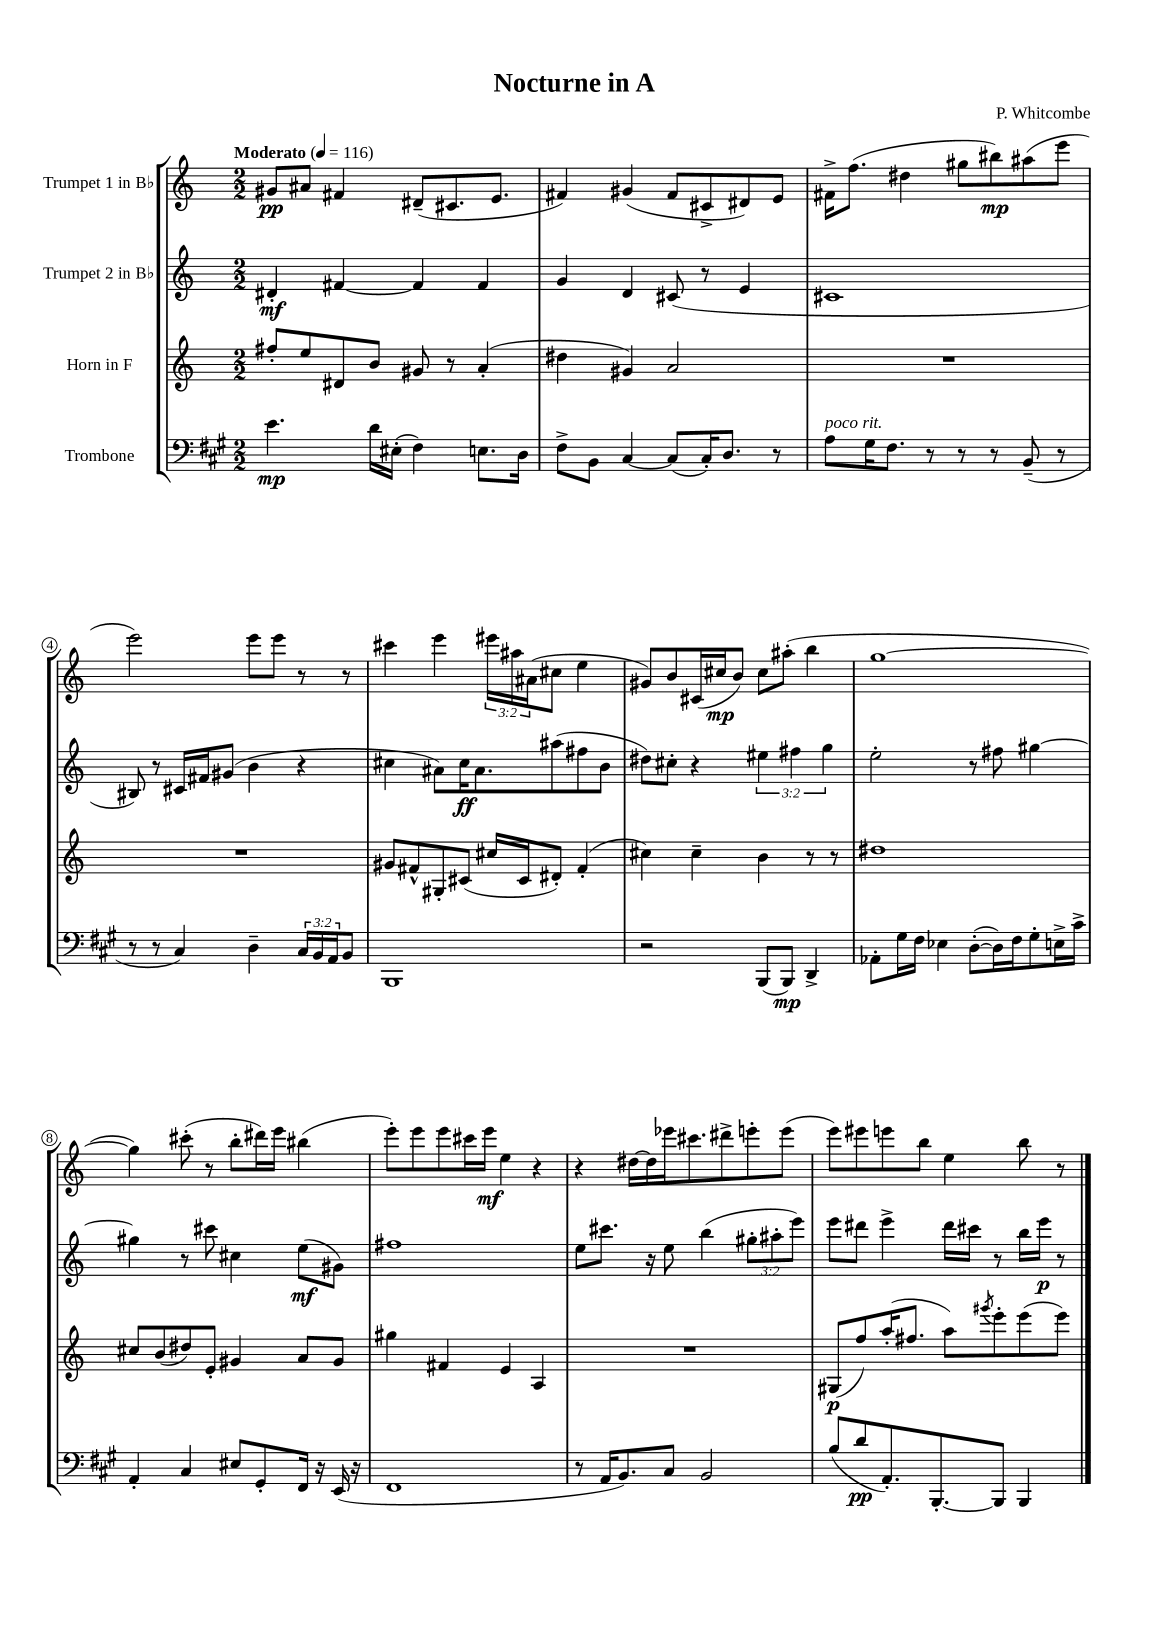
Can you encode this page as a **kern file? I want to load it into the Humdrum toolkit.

**kern	**kern	**kern	**kern
*staff4	*staff3	*staff2	*staff1
*clefF4	*clefG2	*clefG2	*clefG2
*k[f#c#g#]	*k[]	*k[]	*k[]
*M2/2	*M2/2	*M2/2	*M2/2
*MM116	*MM116	*MM116	*MM116
4.e\	8ff#'/L	4d#'/	8g#/L
.	8ee/	.	8a#/J
.	8d#/	[4f#/	4f#/
16d\LL	8b/J	.	.
(16E#'\JJ	.	.	.
4F#\)	8g#/	4f#/]	(8d#~/L
.	8r	.	8.c#/
8.E\L	(4a'/	4f#/	.
.	.	.	8.e/J
16D\Jk	.	.	.
=	=	=	=
8F#^\L	4dd#\	4g/	4f#/)
8BB\J	.	.	.
[4C#/	4g#/)	4d/	(4g#/
(8C#/]L	2a/	(8c#/	8f#/L
16C#'/K)	.	8r	8c#^/
8.D/J	.	.	.
.	.	4e/	8d#/)
8r	.	.	8e/J
=	=	=	=
8A\L	1r	1c#	16f#^\LK
.	.	.	(8.ff\J
16G#\K	.	.	.
8.F#\J	.	.	.
.	.	.	4dd#\
8r	.	.	.
8r	.	.	8gg#\L
8r	.	.	8bb#\)
(8BB~/	.	.	(8aa#\
8r	.	.	8eee\J
=	=	=	=
8r	1r	8B#/)	2eee\)
8r	.	8r	.
4C#/)	.	16c#/LL	.
.	.	16f#/J	.
.	.	(8g#/J	.
4D~\	.	4b\	8eee\L
.	.	.	8eee\J
24C#/LL	.	4r	8r
24BB/	.	.	.
24AA/J	.	.	.
8BB/J	.	.	8r
=	=	=	=
1BBB	8g#/L	4cc#\	4ccc#\
.	8f#^^/	.	.
.	8G#'/	8a#\L)	4eee\
.	(8c#/J	16cc#\K	.
.	.	8.a#\	.
.	16cc#/LL	.	24eee#\LL
.	.	.	24aa#\
.	16c#/J	.	.
.	.	.	(24a#\J
.	8d#'/J)	(8aa#\	8cc#\J
.	(4f#'/	8ff#\	4ee\
.	.	8b\J	.
=	=	=	=
2r	4cc#\)	8dd#\L)	8g#/L)
.	.	8cc#'\J	8b/
.	4cc#~\	4r	(16c#/L
.	.	.	16cc#/J
.	.	.	8b/J)
(8BBB/L	4b\	6ee#\	8cc#\L
8BBB/J)	.	.	(8aa#'\J
.	.	6ff#\	.
4DD^/	8r	.	4bb\
.	.	6gg\	.
.	8r	.	.
=	=	=	=
8AA-'\L	1dd#	2ee'\	[1gg
16G#\L	.	.	.
16F#\JJ	.	.	.
4E-\	.	.	.
([8D'\L	.	8r	.
16D\]L)	.	8ff#\	.
16F#\J	.	.	.
8G#'\	.	[4gg#\	.
16E^\L	.	.	.
16c#^\JJ	.	.	.
=	=	=	=
4AA'/	8cc#/L	4gg#\]	4gg\])
.	(8b/	.	.
4C#/	8dd#/)	8r	(8ccc#'\
.	8e'/J	8ccc#\	8r
8E#/L	4g#/	4cc#\	8bb'\L
8GG#'/	.	.	16ddd#\L)
.	.	.	16eee\JJ
16FF#/Jk	8a/L	(8ee\L	(4bb#\
16r	.	.	.
(16EE/	8g#/J	8g#\J)	.
16r	.	.	.
=	=	=	=
1FF#	4gg#\	1ff#	8eee'\L)
.	.	.	8eee\
.	4f#/	.	8eee\
.	.	.	16ccc#\L
.	.	.	16eee\JJ
.	4e/	.	4ee\
.	4A/	.	4r
=	=	=	=
8r	1r	8ee\L	4r
16AA/LK	.	8.ccc#\J	.
8.BB/)	.	.	.
.	.	.	[16dd#\LL
.	.	16r	16dd#\]
8C#/J	.	8ee\	16eee-\J
.	.	.	8.ccc#\
2BB/	.	(4bb\	.
.	.	.	8ddd#^\
.	.	12gg#'\L	8eee'\
.	.	12aa#'\	.
.	.	.	(8eee\J
.	.	12eee\J)	.
=	=	=	=
(8B/L	(8G#/L	8eee\L	8eee\L)
8d/	8ff/)	8ddd#\J	8eee#\
8.AA'/)	(16aa'/K	4eee^\	8eee\
.	8.ff#/J	.	.
.	.	.	8bb\J
[8.BBB'/	.	.	.
.	8aa\L)	16ddd#\LL	4ee\
.	.	16ccc#\JJ	.
.	8qggg#/	.	.
8BBB/]J	8eee'\	8r	.
4BBB/	(8eee\	16bb\LL	8bb\
.	.	16eee\JJ	.
.	8eee\J)	8r	8r
==	==	==	==
*-	*-	*-	*-
